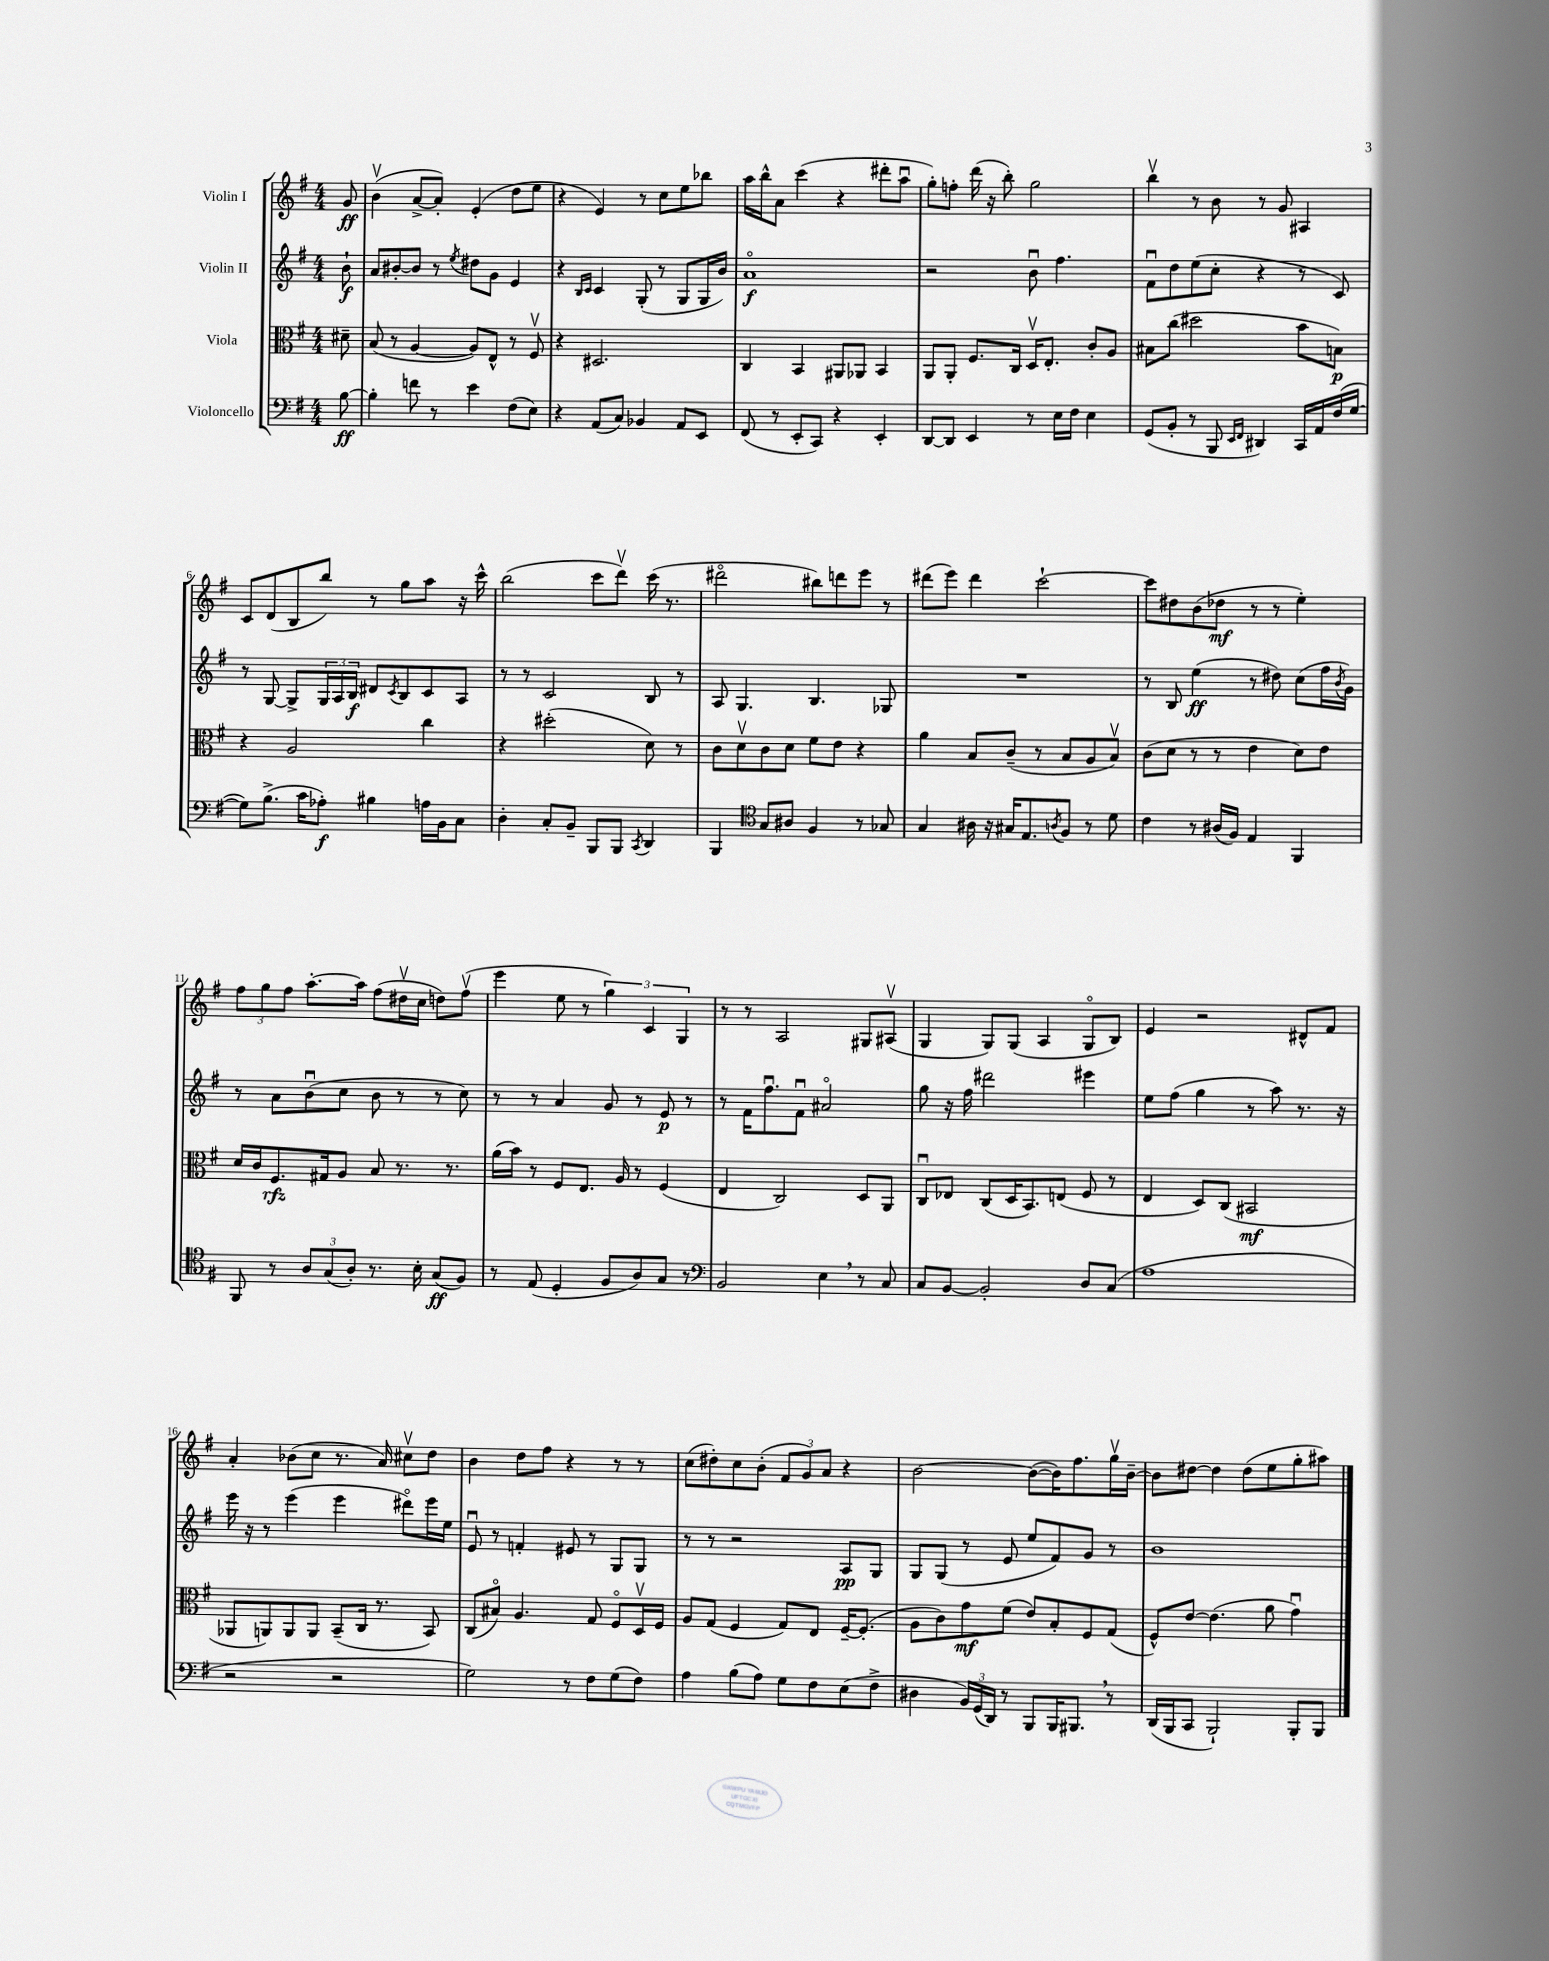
<<
\new StaffGroup <<
\new Staff = "s0" \with { instrumentName = "Violin I" } {
    \clef treble \key g \major \numericTimeSignature \time 4/4 \partial 8
    g'8\ff |
    b'4\upbow( a'8~-> a'8-.) e'4-.( d''8 e''8 |
    r4 e'4) r8 c''8 e''8 bes''8 |
    a''16 b''16-^ a'8 c'''4( r4 dis'''8-. a''8\downbow |
    g''8-.) f''8-. d'''16( r16 b''8-.) g''2 |
    b''4\upbow r8 b'8 r8 g'8 ais4 |
    c'8 d'8( b8 b''8) r8 g''8 a''8 r16 c'''16-^ |
    b''2( c'''8 d'''8\upbow) c'''16( r8. |
    dis'''2\flageolet bis''8) d'''8 e'''8 r8 |
    dis'''8( e'''8) dis'''4 c'''2~-! |
    c'''8 dis''8 b'8( des''8\mf r8 r8 e''4-.) |
    \tuplet 3/2 { fis''8 g''8 fis''8 } a''8.~-. a''16 fis''8( dis''16\upbow c''16 d''8) fis''8\upbow( |
    e'''4 e''8 r8 \tuplet 3/2 { g''4) c'4 g4 } |
    r8 r8 a2 gis8 ais8\upbow( |
    g4 g8) g8( a4 g8\flageolet b8) |
    e'4 r2 dis'8-^ fis'8 |
    a'4-. bes'8( c''8 r8. a'16) cis''8\upbow d''8 |
    b'4 d''8 fis''8 r4 r8 r8 |
    c''8( dis''8-.) c''8 b'8-.( \tuplet 3/2 { fis'8 g'8) a'8 } r4 |
    b'2~ b'8~( b'16) fis''8. g''16\upbow b'16~-- |
    b'8 dis''8~ dis''4 dis''8( e''8 g''8-. ais''8) \bar "|." |
}
\new Staff = "s1" \with { instrumentName = "Violin II" } {
    \clef treble \key g \major \numericTimeSignature \time 4/4 \partial 8
    b'8-!\f |
    a'8 bis'8~-. bis'8 r8 \acciaccatura { e''8 } dis''8 g'8 e'4 |
    r4 \grace { b16 c'16 } c'4 g8-.( r8 g8 g16 b'16) |
    a'1\flageolet\f |
    r2 b'8\downbow fis''4. |
    fis'8\downbow d''8 e''8( c''8-. r4 r8 c'8) |
    r8 g8~ g8-> \tuplet 3/2 { g16 a16 b16\f } dis'8 \acciaccatura { c'8 } b8 c'8 a8 |
    r8 r8 c'2 b8 r8 |
    a8 g4. b4. ges8 |
    R1 |
    r8 b8 e''4\ff( r8 dis''8) c''8( fis''16 \acciaccatura { b'8 } g'16) |
    r8 a'8 b'8\downbow( c''8 b'8 r8 r8 c''8) |
    r8 r8 a'4 g'8 r8 e'8\p r8 |
    r8 fis'16 fis''8.\downbow fis'8\downbow ais'2\flageolet |
    g''8 r16 fis''16 dis'''2 eis'''4 |
    e''8 fis''8( g''4 r8 a''8) r8. r16 |
    e'''16 r16 r8 e'''4( e'''4 dis'''8\flageolet) e'''16 e''16 |
    e'8\downbow r8 f'4-. eis'8 r8 g8 g8 |
    r8 r8 r2 a8\pp g8 |
    g8 g8( r8 e'8 e''8 fis'8) g'8 r8 |
    b'1 \bar "|." |
}
\new Staff = "s2" \with { instrumentName = "Viola" } {
    \clef alto \key g \major \numericTimeSignature \time 4/4 \partial 8
    dis'8-- |
    b8( r8 a4~ a8) e8-^ r8 fis8\upbow |
    r4 dis2. |
    c4 b,4 ais,8 aes,8 b,4 |
    a,8 a,8-. fis8. c16 d16\upbow e8.-. c'8-. a8 |
    bis8 c''8( dis''2 b'8 b8\p) |
    r4 a2 c''4 |
    r4 dis''2-.( d'8) r8 |
    c'8 d'8\upbow c'8 d'8 fis'8 e'8 r4 |
    a'4 b8 c'8--( r8 b8 a8 b8\upbow) |
    c'8( d'8 r8 r8 e'4 d'8) e'8 |
    d'16 c'16 fis8.\rfz gis16 a8 b8 r8. r8. |
    a'16( b'16) r8 fis8 e8. a16 r8 fis4( |
    e4 c2) d8 a,8 |
    c8\downbow ees8 c8( d16 b,8.) e8( fis8 r8 |
    e4 d8) c8( bis,2\mf |
    aes,8 a,8) a,8 a,8 b,8--( c16 r8. b,8) |
    c8( bis8\flageolet) a4. g8 fis8\flageolet d16\upbow fis16 |
    a8 g8( fis4 g8) e8 fis16~-- fis8.-.( |
    a8 c'8) g'8\mf fis'8( e'8) b8-. fis8 g8( |
    fis8-^) e'8~ e'4.( a'8 g'4\downbow) \bar "|." |
}
\new Staff = "s3" \with { instrumentName = "Violoncello" } {
    \clef bass \key g \major \numericTimeSignature \time 4/4 \partial 8
    b8~\ff |
    b4-. f'8 r8 e'4 fis8( e8) |
    r4 a,8( c8) bes,4 a,8 e,8 |
    fis,8( r8 e,8-. c,8) r4 e,4-. |
    d,8~ d,8 e,4 r8 e16 fis16 e4 |
    g,8( b,8-. r8 b,,8 \grace { e,16 fis,16 } dis,4) c,16 a,16 fis16( g16~ |
    g8) b8.->( c'16 aes8-.\f) bis4 a16 b,16 c8 |
    d4-. c8-. b,8-- b,,8 b,,8 \acciaccatura { c,8 } d,4 |
    b,,4 \clef tenor g8 ais8 fis4 r8 ges8 |
    g4 ais16 r16 gis16 e8. \acciaccatura { a8 } fis8 r8 d'8 |
    c'4 r8 ais16( fis16) e4 fis,4 |
    fis,8 r8 \tuplet 3/2 { a8 g8( a8-.) } r8. b16-. g8\ff( fis8) |
    r8 e8( d4-. fis8 a8) g8 r8 |
    \clef bass b,2 e4 \breathe r8 c8 |
    c8 b,8~ b,2-. d8 c8( |
    a1 |
    r2 r2 |
    g2) r8 fis8 g8( fis8) |
    a4 b8( a8) g8 fis8 e8( fis8-> |
    dis4 \tuplet 3/2 { b,16) g,16( d,16) } r8 b,,8 b,,16 bis,,8. \breathe r8 |
    d,16( b,,16 c,8 b,,2-!) b,,8-. b,,8 \bar "|." |
}
>>
>>
